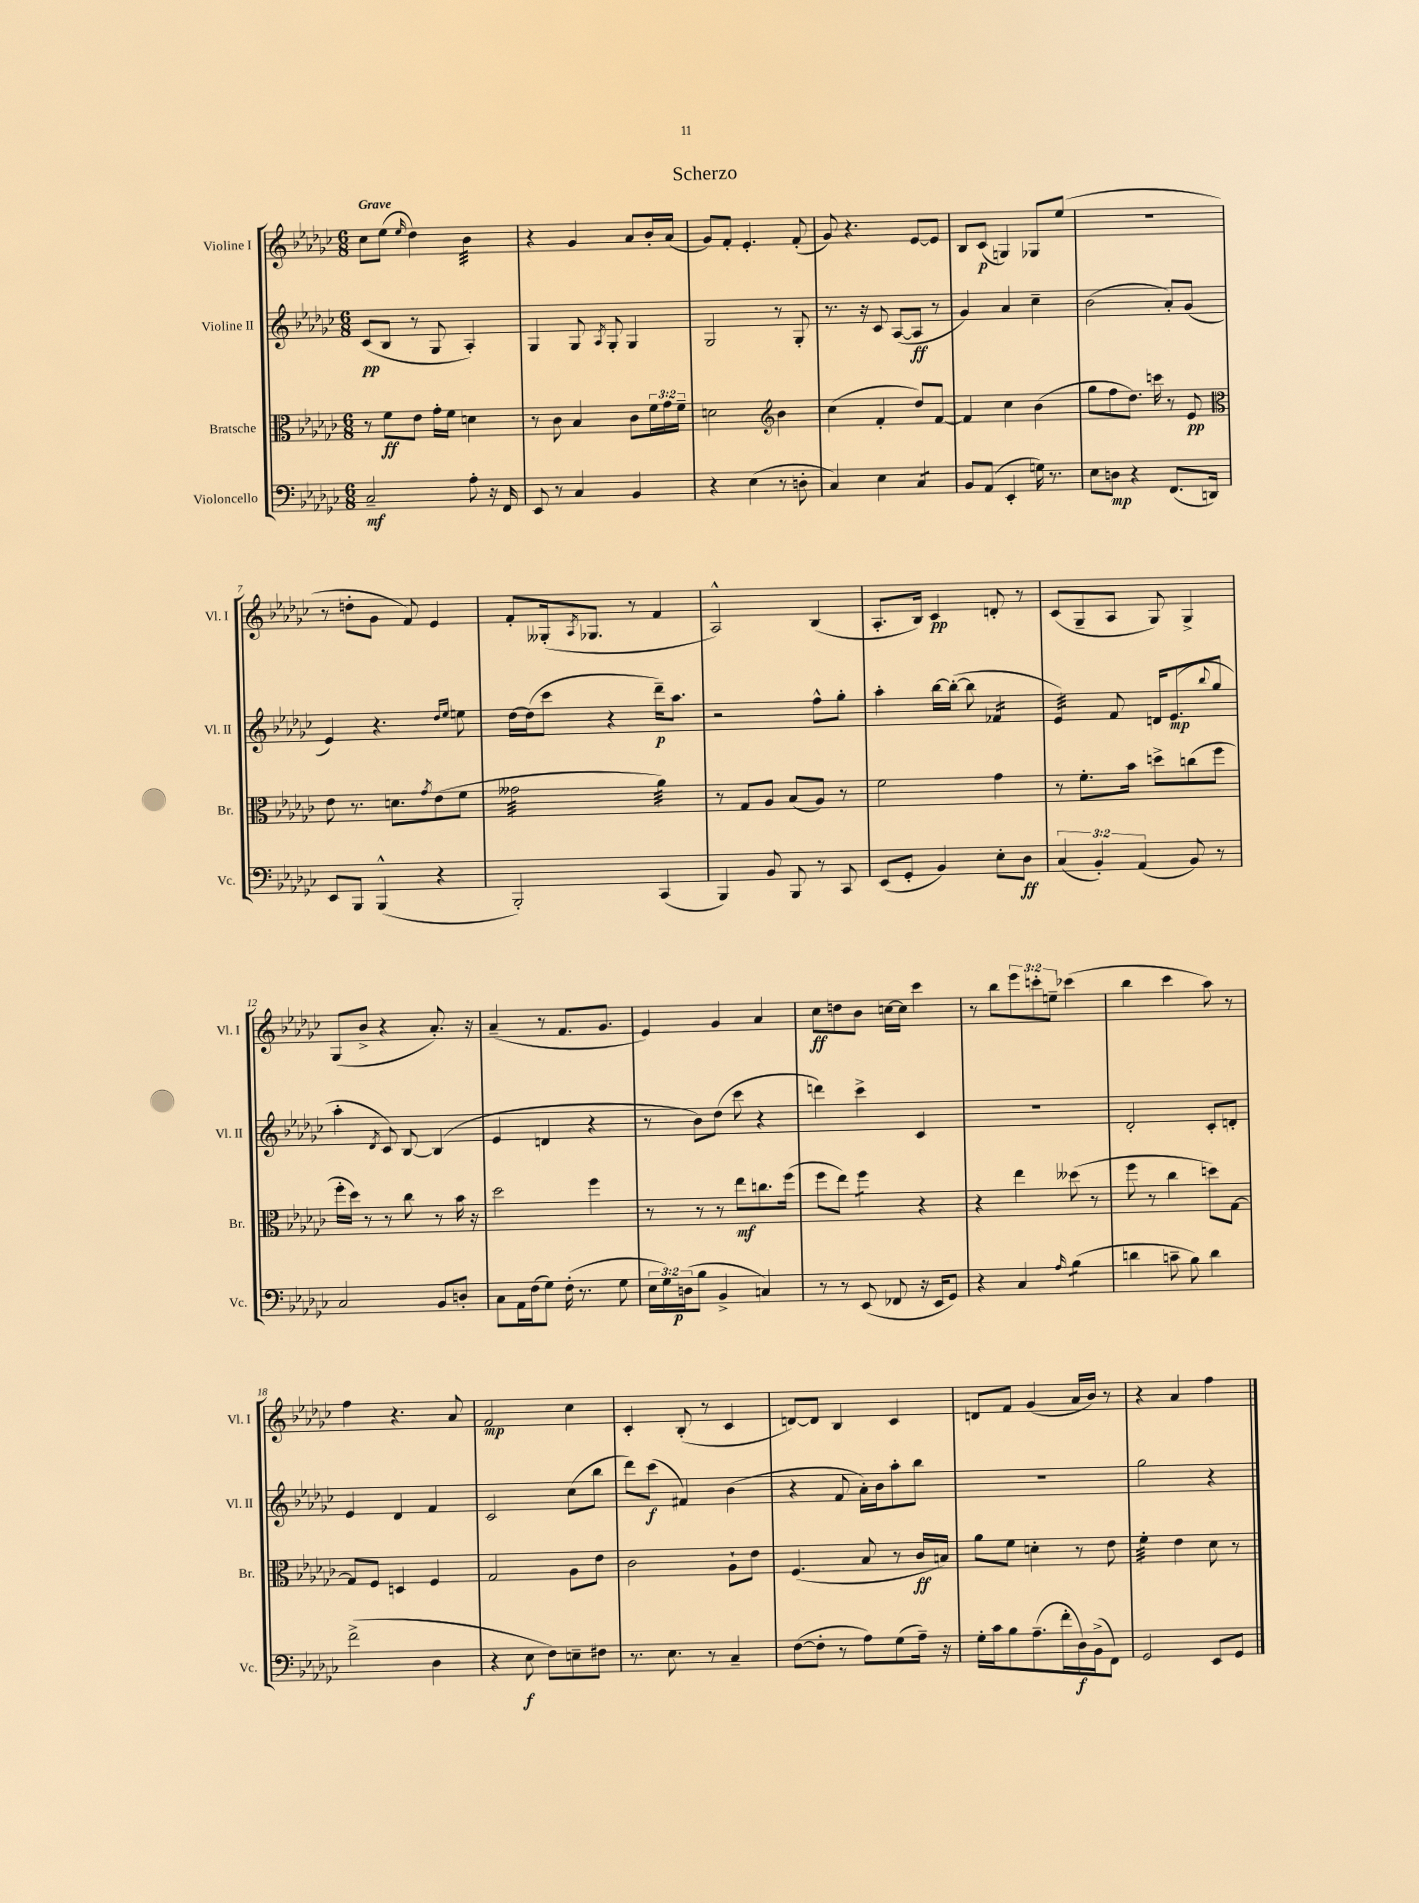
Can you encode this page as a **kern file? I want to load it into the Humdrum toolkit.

**kern	**kern	**kern	**kern
*staff4	*staff3	*staff2	*staff1
*clefF4	*clefC3	*clefG2	*clefG2
*k[b-e-a-d-g-c-]	*k[b-e-a-d-g-c-]	*k[b-e-a-d-g-c-]	*k[b-e-a-d-g-c-]
*M6/8	*M6/8	*M6/8	*M6/8
2C-~/	8r	(8c-/L	8cc-\L
.	8f\L	8B-/J	(8ee-\J
.	.	.	16qqee-/
.	8e-\J	8r	4dd-\)
.	16g-'\LL	8G-/	.
.	16f\JJ	.	.
8A-'\	4d\	4A-'/)	4b-\
16r	.	.	.
16FF/	.	.	.
=	=	=	=
8EE-/	8r	4G-/	4r
8r	8c-\	.	.
4C-/	4B-/	8G-/	4g-/
.	.	8qA-/	.
.	.	8G-'/	.
4BB-/	8c-\L	4G-/	8a-/L
.	24f\L	.	16b-'/L
.	24g-\	.	.
.	.	.	(16a-/JJ
.	24f~\JJ	.	.
=	=	=	=
4r	2d\	2G-/	8g-/L)
.	.	.	8f'/J
(4E-\	.	.	4.e-'/
*	*clefG2	*	*
8r	4b-\	8r	.
8D'\	.	8G-'/	(8f'/
=	=	=	=
4C-/)	(4cc-\	8.r	8g-/)
.	.	.	4.r
.	.	16r	.
4E-\	4f'/	8c-/	.
.	.	([8A-/L	.
4C-/	8dd-/L)	8A-/]J	[8e-/L
.	[8f/J	8r	8e-/]J
=	=	=	=
8BB-/L	4f/]	4g-/)	8B-/L
(8AA-/J	.	.	(8c-/J
4EE-'/	4cc-\	4a-/	4G/)
16G\)	(4b-\	4cc-~\	8G-/L
8.r	.	.	.
.	.	.	(8ee-/J
=	=	=	=
8E-\L	8gg-\L	(2b-\	2.r
8D\J	8ff\	.	.
4r	8.dd-\J)	.	.
.	16ccc\	.	.
(8.FF/L	8r	8a-'/L)	.
.	8e-/	(8g-/J	.
16DD/Jk)	.	.	.
=	=	=	=
*	*clefC3	*	*
8EE-/L	8e-\	4e-/)	8r
8BBB-/J	8.r	.	8dd'\L
(4BBB-^^/	.	4.r	8g-\J
.	8.d\L	.	.
.	.	.	8f/)
.	8qg-/	.	.
4r	(8e-\	.	4e-/
.	.	16qqdd-/LL	.
.	.	16qqee-/JJ	.
.	8f\J	8ee\	.
=	=	=	=
2BBB-'/)	2g--\	[16dd-\LL	8f'/L
.	.	(16dd-\]J	.
.	.	8ccc-\J	(16G--'/k
.	.	.	8qA-/
.	.	.	8.G-/J
.	.	4r	.
.	.	.	8r
(4CC-/	4a-\)	16ddd-~\LK)	4f/
.	.	8.aa-\J	.
=	=	=	=
4BBB-/)	8r	2r	2A-^^/)
.	8G-/L	.	.
8BB-/	8A-/J	.	.
8BBB-/	(8B-/L	.	.
8r	8A-/J)	8ff^^\L	(4B-/
8CC-/	8r	8gg-'\J	.
=	=	=	=
(8EE-/L	2f\	4aa-'\	8.A-'/L
8GG-'/J	.	.	.
.	.	.	16B-/Jk)
4BB-/)	.	[16bb-\LL	4c-/
.	.	(16bb-'\_JJ	.
.	.	8bb-\]	.
8E-'\L	4g-\	4f-/	8d'/
8D-\J	.	.	8r
=	=	=	=
(6C-/	8r	4e-/)	(8c-/L
.	8.f'\L	.	8G-~/
6BB-'/)	.	.	.
.	.	8f/	8A-/J
.	16b-\Jk	.	.
(6AA-/	.	.	.
.	8dd^\L	16d/LK	8G-/)
.	.	(8.e-/	.
8BB-/)	(8cc\	.	4G-^/
.	.	8qqbb-/	.
8r	8ff\J	8gg-/J	.
=	=	=	=
2C-/	16ff'\LL	4aa-'\	(8G-/L
.	16dd-\JJ)	.	.
.	8r	.	8b-^/J
.	.	8qd-/	.
.	8r	8c-/)	4r
.	8cc-\	[8B-/	.
8BB-/L	8r	(4B-/]	8.a-'/)
8D'/J	16b-\	.	.
.	16r	.	16r
=	=	=	=
8C-\L	2dd-\	4e-/	(4a-~/
16AA-\L	.	.	.
(16F\J	.	.	.
8G-\J)	.	4d/	8r
(16F'\	.	.	8.f/L
8.r	.	.	.
.	4ff\	4r	.
.	.	.	8.g-/J
8G-\	.	.	.
=	=	=	=
24E-\LL	8r	8r	4e-/)
24G-\)	.	.	.
(24D\J	.	.	.
8B-\J	8r	8b-\L)	.
4BB-^/	8r	(8dd-\J	4g-/
.	8ee-\L	8ccc-\	.
4C/)	8.cc\	4r	4a-/
.	(16ff\Jk	.	.
=	=	=	=
8r	8ff\L	4ddd\)	8cc-\L
8r	8ee-\J)	.	8dd\
(8EE-/	4ff\	4ccc-^\	8b-\J
8FF-/	.	.	[16cc\LL
.	.	.	16cc\]JJ
16r	4r	4c-/	4ccc-\
16EE-/LK	.	.	.
8GG-/J)	.	.	.
=	=	=	=
4r	4r	2.r	8r
.	.	.	8bb-\L
4C-/	4ee-\	.	12eee-\
.	.	.	12ccc'\
.	.	.	12ee~\J
16qqA-/	.	.	.
(4B-\	(8dd--\	.	(4ccc-\
.	8r	.	.
=	=	=	=
4d\	8ff\	2d-'/	4bb-\
.	8r	.	.
8c~\	4cc-\	.	4ccc-\
8B-\)	.	.	.
4d\	8dd\L)	8c-'/L	8aa-\)
.	[8G-\J	8d'/J	8r
=	=	=	=
(2f^\	8G-/]L	4e-/	4ff\
.	8F/J	.	.
.	4D/	4d-/	4.r
4D-\	4F/	4f/	.
.	.	.	8a-/
=	=	=	=
4r	2G-/	2c-/	2f/
8E-\	.	.	.
8F\L)	.	.	.
8E~\	8A-\L	(8cc-\L	4cc-\
8F#\J	8e-\J	8bb-\J	.
=	=	=	=
8.r	2c-\	8ddd-\L)	4c-'/
.	.	(8ccc-\J	.
8.E-\	.	.	.
.	.	4f#/)	(8B-'/
8r	.	.	8r
4C-~/	8A-`\L	(4b-\	4c-/
.	8e-\J	.	.
=	=	=	=
([8F\L	(4.F/	4r	[8d/L)
8F'\]J	.	.	8d/]J
8r	.	8f/	4B-/
8A-\L)	8B-/	16a-'\LL)	.
.	.	16b-\J	.
(8G-\	8r	8aa-'\	4c-/
16A-~\Jk)	16c-/LL	8bb-\J	.
16r	16B/JJ)	.	.
=	=	=	=
16G-'\LL	8a-\L	2.r	8d/L
16c-\J	.	.	.
8B-\	8f\J	.	8f/J
(8.A-~\	4d'\	.	(4g-/
16f'\L	.	.	.
16D-\)	8r	.	16a-/LL
(16BB-^\J	.	.	16b-/JJ)
8FF\J)	8e-\	.	8r
=	=	=	=
2GG-/	4f'\	2gg-\	4r
.	4e-\	.	4a-/
8EE-/L	8d-\	4r	4ff\
8GG-/J	8r	.	.
==	==	==	==
*-	*-	*-	*-
